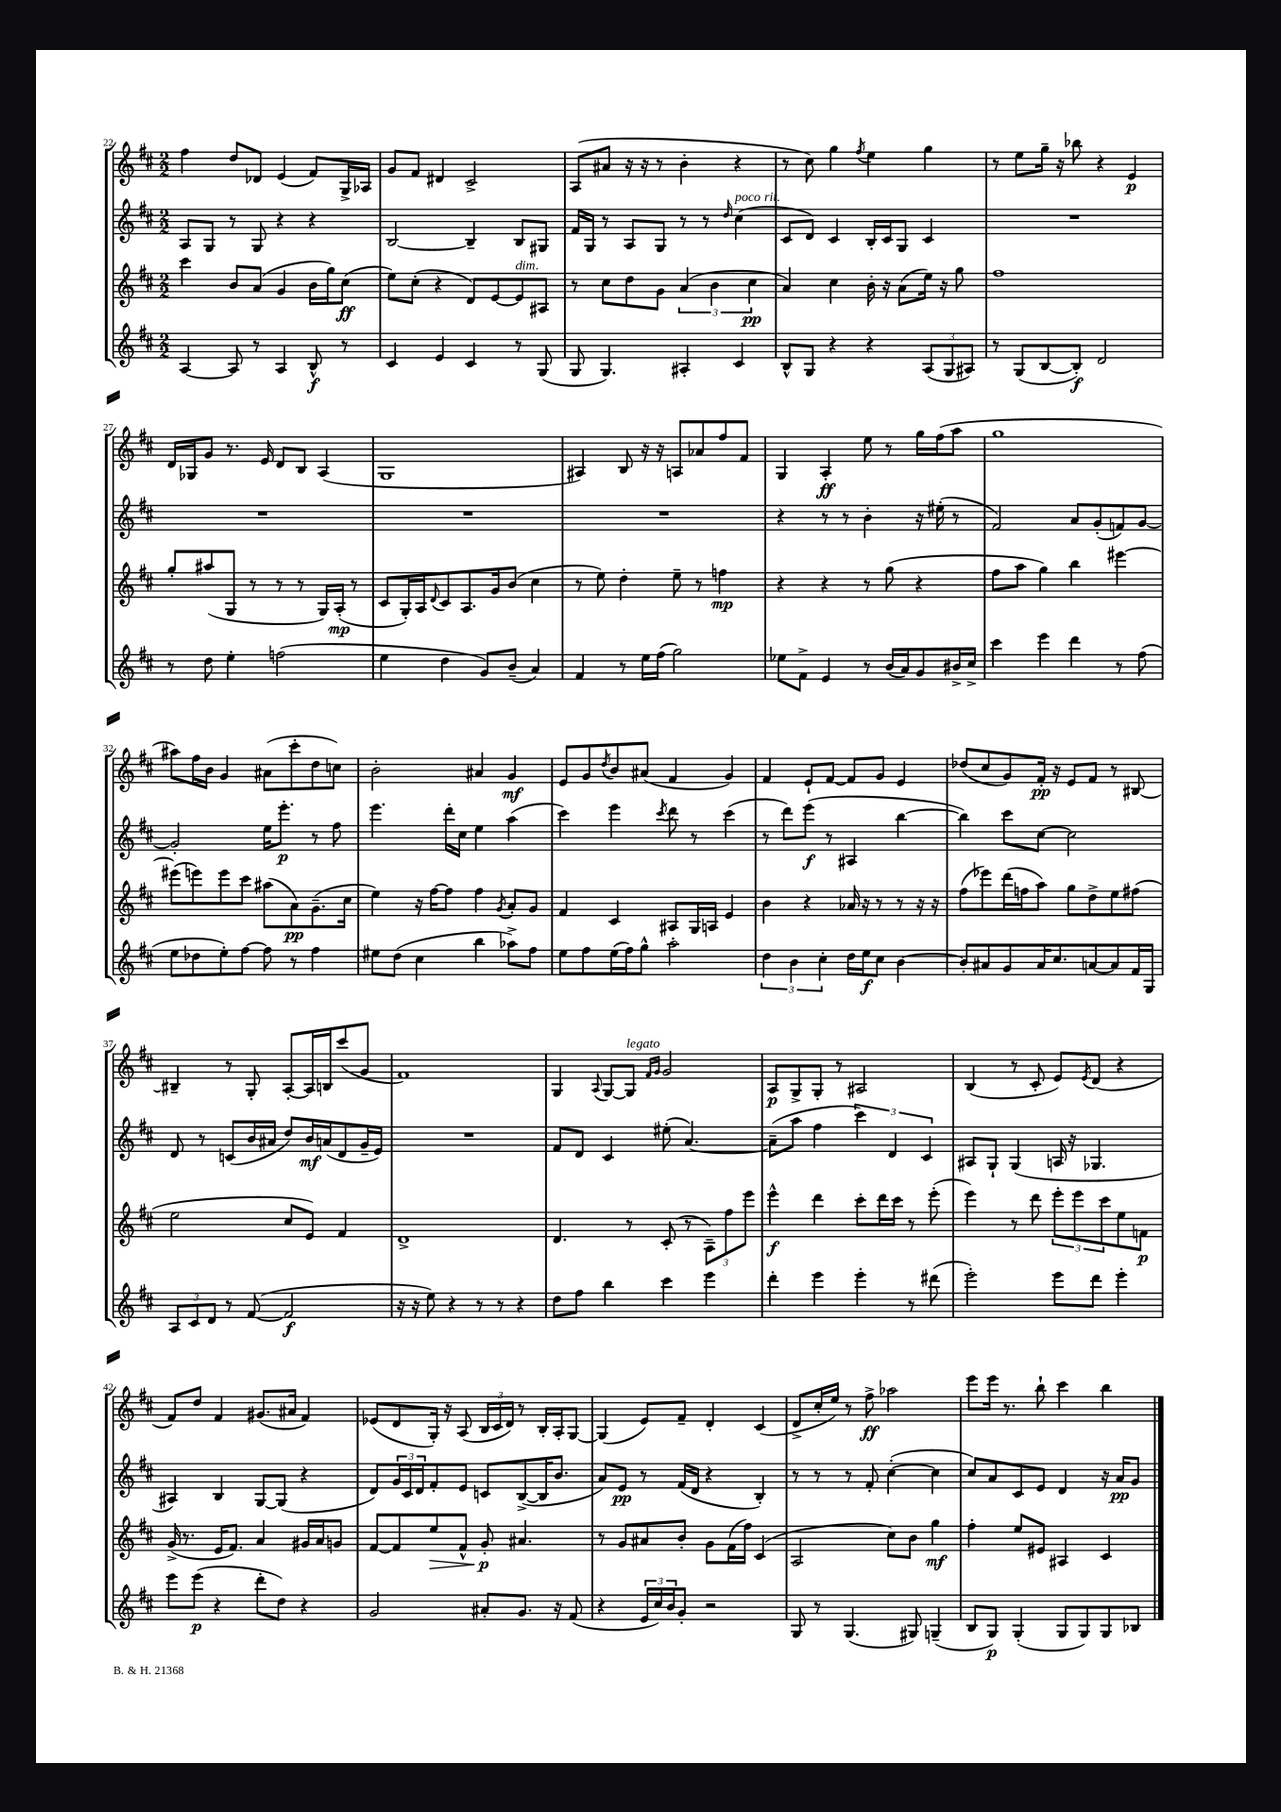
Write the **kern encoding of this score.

**kern	**kern	**kern	**kern
*staff4	*staff3	*staff2	*staff1
*clefG2	*clefG2	*clefG2	*clefG2
*k[f#c#]	*k[f#c#]	*k[f#c#]	*k[f#c#]
*M2/2	*M2/2	*M2/2	*M2/2
[4A	4ccc#	8A	4ff#
.	.	8G	.
8A]	8b	8r	8dd
8r	(8a	8G	8d-
4A	4g	4r	(4e
8B^^	16b	4r	8f#)
.	16gg)	.	.
8r	(8cc#	.	16G^
.	.	.	16A-
=	=	=	=
4c#	8ee)	[2B	8g
.	(8cc#'	.	8f#
4e	4r	.	4d#
4c#	8d)	4B~]	2c#^
.	[8e	.	.
8r	8e]	8B	.
(8G	8A#	8G#	.
=	=	=	=
8G	8r	16f#	(8A
.	.	16G	.
4.G)	8cc#	8r	8a#
.	8dd	8A	16r
.	.	.	16r
.	8g	8G	8r
4A#'	(6a	8r	4b'
.	.	8r	.
.	6b	.	.
.	.	16qqdd	.
4c#	.	(4cc#	4r
.	6cc#	.	.
=	=	=	=
8B^^	4a)	8c#	8r
8G	.	8d)	8cc#)
4r	4cc#	4c#	4gg
.	.	.	8qff#
4r	16b'	16B'	4ee
.	16r	16c#	.
.	(8a	8G	.
(12A	16ee)	4c#	4gg
.	16r	.	.
12G	.	.	.
.	8gg	.	.
12A#)	.	.	.
=	=	=	=
8r	1ff#	1r	8r
(8G	.	.	8ee
[8B	.	.	16gg~
.	.	.	16r
8B'])	.	.	8bb-
2d	.	.	4r
.	.	.	4e
=	=	=	=
8r	8gg'	1r	16d
.	.	.	16G-
8dd	(8aa#	.	8g
4ee'	8G	.	8.r
.	8r	.	.
.	.	.	16e
(2ff	8r	.	8d
.	8r	.	8B
.	16G)	.	(4A
.	(16A'	.	.
.	8r	.	.
=	=	=	=
4ee	8c#	1r	1G
.	16G')	.	.
.	16A	.	.
.	8qqd	.	.
4dd	8c#	.	.
.	8.A	.	.
8g)	.	.	.
.	16g	.	.
(8b~	(8b	.	.
4a)	4cc#	.	.
=	=	=	=
4f#	8r	1r	4A#)
.	8ee)	.	.
8r	4dd'	.	8B
16ee	.	.	16r
(16ff#	.	.	16r
2gg)	8ee~	.	8A
.	8r	.	8a-
.	4ff	.	8ff#
.	.	.	8f#
=	=	=	=
8ee-	4r	4r	4G
8f#^	.	.	.
4e	4r	8r	4A'
.	.	8r	.
8r	8r	4b'	8ee
(16b	(8gg	.	8r
16a)	.	.	.
8g	4r	16r	16gg
.	.	(16ee#'	(16ff#
16b#^	.	8r	8aa
16cc#^	.	.	.
=	=	=	=
4ccc#	8ff#	2f#)	1gg
.	8aa	.	.
4eee	4gg)	.	.
4ddd	4bb	8a	.
.	.	(8g'	.
8r	[4eee#	8f)	.
(8ff#	.	[8g	.
=	=	=	=
8ee	(8eee#]	2g']	8aa#)
8dd-	8eee)	.	16ff#
.	.	.	16b
8ee')	8eee	.	4g
[8ff#	8ccc#	.	.
8ff#]	(8aa#	16ee	(8a#
.	.	8.eee'	.
8r	8a)	.	8ccc#'
4ff#	(8.g~	8r	8dd
.	.	8ff#	8cc)
.	16cc#	.	.
=	=	=	=
8ee#	4ee)	4.eee	2b'
(8dd	.	.	.
4cc#	16r	.	.
.	[16ff#	.	.
.	8ff#]	16ddd'	.
.	.	16cc#	.
4bb	4ff#	4ee	4a#
.	8qg	.	.
8aa-^)	8a'	(4aa	4g
8ff#	8g	.	.
=	=	=	=
8ee	4f#	4ccc#)	8e
8ff#	.	.	8g
.	.	.	8qdd
(16ee	4c#	4eee	8b
16ff#)	.	.	.
8gg^^	.	.	(8a#
.	.	8qccc#	.
2aa'	8A#	8ddd	4f#
.	16G	8r	.
.	16A	.	.
.	4e	(4ccc#	4g)
=	=	=	=
6dd	4b	8r	4f#
.	.	8ddd)	.
6b	.	.	.
.	4r	(8eee	8e`
6cc#'	.	.	.
.	.	8r	[8f#
16dd	16a-	4A#	8f#]
16ee	16r	.	.
8cc#	8r	.	8g
[4b	8r	[4bb	4e
.	16r	.	.
.	16r	.	.
=	=	=	=
8b']	(8ff#	4bb])	(8dd-
8a#	8eee-)	.	8cc#
8g	(16ddd	8ccc#	8g)
.	16ff	.	.
16a#	8aa)	[8cc#	16f#'
8.cc#	.	.	16r
.	8gg	2cc#]	8e
[8a	8dd^	.	8f#
8a]	8ee	.	8r
16f#	(8ff#	.	[8B#
16G	.	.	.
=	=	=	=
12A	2ee	8d	4B#~]
12c#	.	.	.
.	.	8r	.
12d	.	.	.
8r	.	(8c	8r
([8f#	.	16b	8G'
.	.	16a#	.
2f#]	8cc#	8dd)	[8A'
.	8e)	16b	16A]
.	.	(16a	16B
.	4f#	8d	(8ccc#
.	.	16g~	8g
.	.	16e)	.
=	=	=	=
16r	1d^	1r	1f#)
16r	.	.	.
8ee)	.	.	.
4r	.	.	.
8r	.	.	.
8r	.	.	.
4r	.	.	.
=	=	=	=
8dd	4.d	8f#	4G
8ff#	.	8d	.
.	.	.	8qqA
4bb	.	4c#	[8G
.	8r	.	8G]
.	.	.	16qqf#
.	.	.	16qqg
4ccc#	(8c#'	(8ee#'	2g
.	8r	[4.a)	.
4eee	12A~)	.	.
.	12ff#	.	.
.	12eee	.	.
=	=	=	=
4ddd'	4eee^^	(8a~]	8A
.	.	8aa	8G^
4eee	4ddd	4ff#	8G'
.	.	.	8r
4eee'	8ccc#'	6ccc#)	2A#
.	16ddd	.	.
.	.	6d	.
.	16ccc#	.	.
8r	8r	.	.
.	.	6c#	.
(8ddd#	(8eee'	.	.
=	=	=	=
2eee')	4eee)	8A#	(4B
.	.	8G`	.
.	8r	(4G	8r
.	8ddd	.	8c#'
8eee	12eee'	16A	8e)
.	.	16r	.
.	12eee	.	.
.	.	.	8qe
8ddd	.	4.G-	(8d
.	12ccc#	.	.
4eee'	8ee	.	4r
.	8f	.	.
=	=	=	=
8eee	(16g^	4A#)	8f#)
.	8.r	.	.
(8eee	.	.	8dd
4r	16e	4B	4f#
.	8.f#)	.	.
8ddd'	4a	[8G	(8.g#
8dd)	.	(8G]	.
.	.	.	16a#
4r	16g#	4r	4f#)
.	16a	.	.
.	8g	.	.
=	=	=	=
2g	[8f#	8d)	(8e-
.	8f#]	24g	8d
.	.	24c#	.
.	.	24d	.
.	8ee	8f#'	16G')
.	.	.	16r
.	8f#^^	8e	(8A
8a#'	8g'	8c	24B
.	.	.	24c#
.	.	.	24d)
8.g	4.a#	([8B^	8r
.	.	16B]	16B'
16r	.	8.b	16A'
(8f#	.	.	[8G
=	=	=	=
4r	8r	8a)	(4G]
.	8g	8e	.
24e	8a#	8r	8e)
24cc#)	.	.	.
24b	.	.	.
8g'	8b'	(16f#	8f#~
.	.	16d	.
2r	8g	4r	4d'
.	(16f#	.	.
.	16ff#)	.	.
.	(4c#	4B')	(4c#
=	=	=	=
8G	2A	8r	8d^
8r	.	8r	16cc#'
.	.	.	16ee)
(4.G	.	8r	8r
.	.	8f#'	8ff#^
.	8cc#)	([4cc#'	2aa-
8G#)	8b	.	.
(4G~	4gg	4cc#]	.
=	=	=	=
8B	4ff#'	8cc#)	8eee
8G)	.	8a	16eee
.	.	.	8.r
(4G'	8ee	8c#	.
.	8e#	8e	8bb`
8G	4A#	4d	4ccc#
8G)	.	.	.
8G	4c#	16r	4bb
.	.	16a	.
8B-	.	8g	.
==	==	==	==
*-	*-	*-	*-
